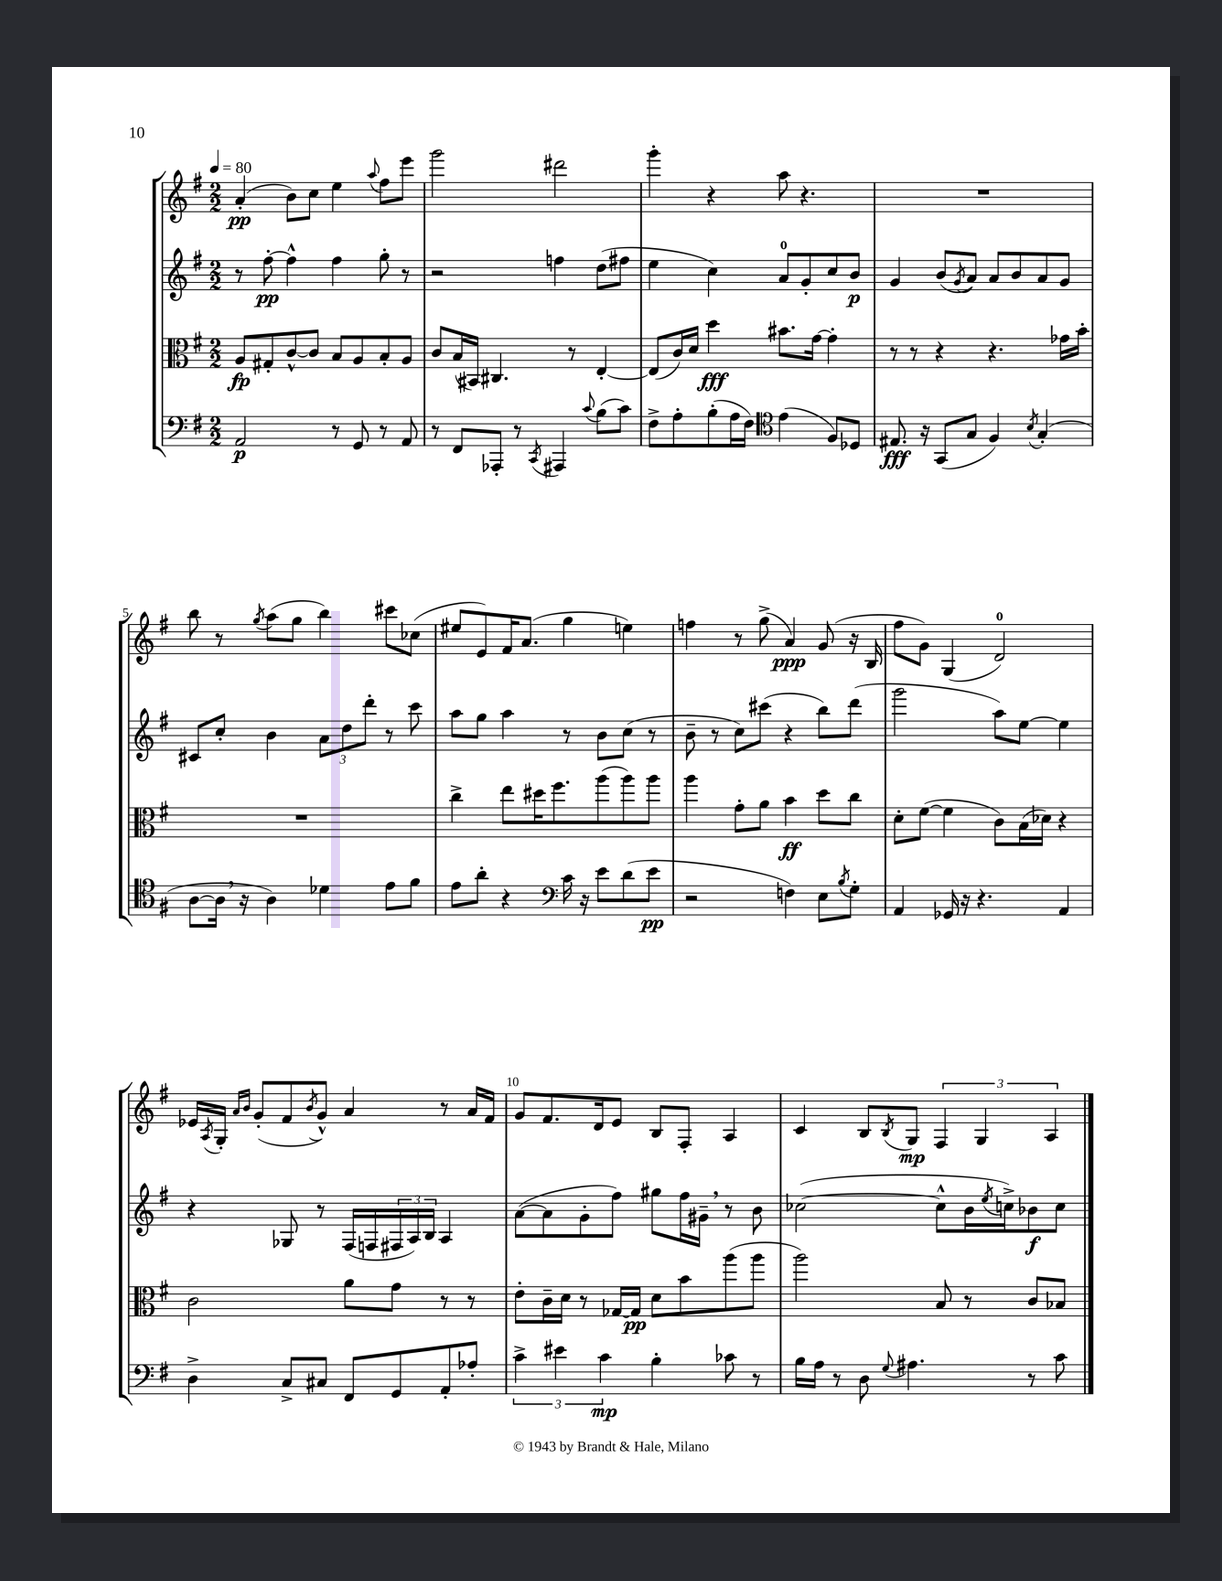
<<
\new StaffGroup <<
\new Staff = "s0" {
    \clef treble \key g \major \numericTimeSignature \time 2/2 \tempo 4 = 80
    a'4-.\pp( b'8) c''8 e''4 \appoggiatura { a''8 } fis''8 e'''8 |
    g'''2 dis'''2 |
    g'''4-. r4 a''8 r4. |
    R1 |
    b''8 r8 \acciaccatura { g''8 } a''8( g''8 b''4) cis'''8 ces''8( |
    eis''8 e'8) fis'16 a'8.( g''4 e''4) |
    f''4 r8 g''8->( a'4\ppp) g'8( r16 b16 |
    fis''8 g'8) g4( d'2-0) |
    ees'16 \acciaccatura { a8 } g16-. \grace { a'16 b'16 } g'8-.( fis'8 \acciaccatura { b'8 } g'8-^) a'4 r8 a'16 fis'16 |
    g'8 fis'8. d'16 e'8 b8 fis8-. a4 |
    c'4 b8 \acciaccatura { b8 } g8\mp \tuplet 3/2 { fis4 g4 a4 } \bar "|." |
}
\new Staff = "s1" {
    \clef treble \key g \major \numericTimeSignature \time 2/2
    r8 fis''8~-.\pp fis''4-^ fis''4 g''8-. r8 |
    r2 f''4 d''8( fis''8 |
    e''4 c''4) a'8-0 g'8-. c''8 b'8\p |
    g'4 b'8( \acciaccatura { g'8 } a'8) a'8 b'8 a'8 g'8 |
    cis'8 c''8-. b'4 \tuplet 3/2 { a'8 d''8 d'''8-. } r8 c'''8 |
    a''8 g''8 a''4 r8 b'8 c''8( r8 |
    b'8-- r8 c''8) cis'''8( r4 b''8) d'''8( |
    g'''2 a''8) e''8~ e''4 |
    r4 ges8 r8 fis16( f16 \tuplet 3/2 { fis16 a16) b16 } a4 |
    a'8~( a'8 g'8-. fis''8) gis''8 fis''16 gis'16-- \breathe r8 b'8 |
    ces''2~( ces''8-^ b'16 \acciaccatura { e''8 } c''16->) bes'8\f c''8 \bar "|." |
}
\new Staff = "s2" {
    \clef alto \key g \major \numericTimeSignature \time 2/2
    a8\fp gis8-. c'8~-^ c'8 b8 a8 b8-. a8 |
    c'8 b16( bis,16) cis4. r8 e4~-. |
    e8( c'16) d'16 d''4\fff bis'8. g'16~ g'4-. |
    r8 r8 r4 r4. ges'16 b'16-. |
    R1 |
    c''4-> e''8 dis''16 fis''8. a''8( a''8) a''8 |
    a''4 g'8-. a'8 b'4\ff d''8 c''8 |
    d'8-. fis'8~( fis'4 c'8) b16( des'16) r4 |
    c'2 a'8 g'8 r8 r8 |
    e'8-. c'16-- d'16 r8 ges16~ ges16\pp d'8 b'8 a''8( a''8 |
    a''2) b8 r8 c'8 bes8 \bar "|." |
}
\new Staff = "s3" {
    \clef bass \key g \major \numericTimeSignature \time 2/2
    a,2\p r8 g,8 r8 a,8 |
    r8 fis,8 aes,,8-. r8 \acciaccatura { c,8 } ais,,4 \appoggiatura { c'8 } b8( c'8) |
    fis8-> a8-. b8-.( a16 fis16) \clef tenor e'4( fis8) des8 |
    eis8.\fff r16 g,8( g8 fis4) \acciaccatura { b8 } g4-.( |
    a8~ a16 \breathe r16 a4) des'4 e'8 fis'8 |
    e'8 a'8-. r4 \clef bass c'16 r16 e'8 d'8( e'8\pp |
    r2 f4) e8 \acciaccatura { b8 } g8-. |
    a,4 ges,16 r16 r4. a,4 |
    d4-> c8-> cis8 fis,8 g,8 a,8-. aes8-. |
    \tuplet 3/2 { c'4-> eis'4 c'4\mp } b4-. ces'8 r8 |
    b16 a16 r8 d8 \appoggiatura { g8 } ais4. r8 c'8 \bar "|." |
}
>>
>>
\layout { \context { \Score \override BarNumber.break-visibility = ##(#f #t #t) barNumberVisibility = #(every-nth-bar-number-visible 5) } }
